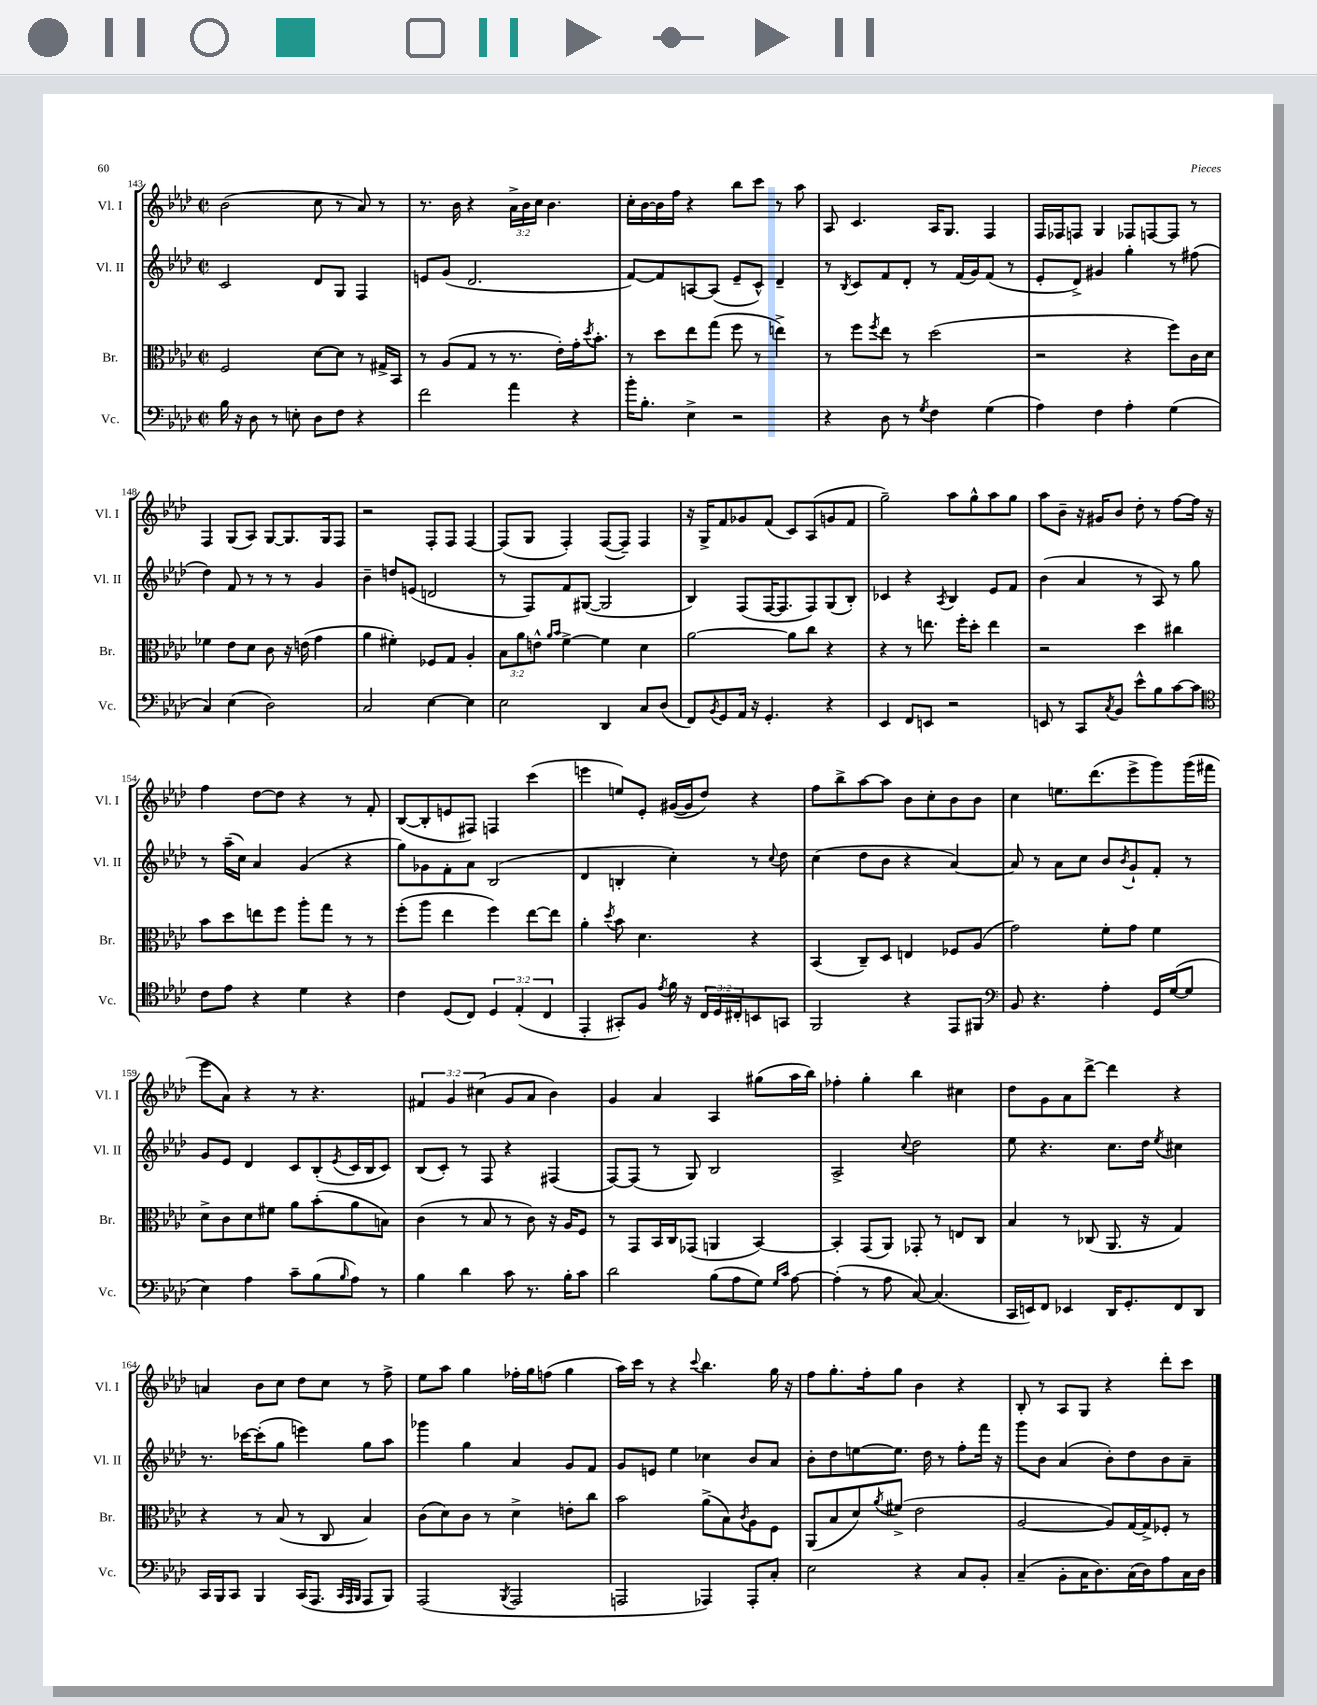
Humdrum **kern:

**kern	**kern	**kern	**kern
*staff4	*staff3	*staff2	*staff1
*clefF4	*clefC3	*clefG2	*clefG2
*k[b-e-a-d-]	*k[b-e-a-d-]	*k[b-e-a-d-]	*k[b-e-a-d-]
*M2/2	*M2/2	*M2/2	*M2/2
*met(c|)	*met(c|)	*met(c|)	*met(c|)
16B-	2F	2c	(2b-
16r	.	.	.
8D-	.	.	.
8r	.	.	.
8E'	.	.	.
8D-	[8d-	8d-	8cc
8F	8d-]	8G	8r
4r	8r	4F	8a-)
.	16G#^	.	8r
.	16BB-	.	.
=	=	=	=
2f	8r	8e	8.r
.	(8A-	(8g	.
.	.	.	16b-
.	8G	2.d-	4r
.	8r	.	.
4a-	8.r	.	24a-^
.	.	.	24b-
.	.	.	24cc
.	.	.	4.b-
.	16e-')	.	.
4r	16g'	.	.
.	8qdd-	.	.
.	8.b-'	.	.
=	=	=	=
16b-'	8r	[8f)	16cc'
8.B-'	.	.	[16b-
.	8dd-	8f]	16b-]
.	.	.	16ff
4E-^	8ee-	[8A	4r
.	(8gg	(8A]	.
2r	8ff	8e-~	8bb-
.	8r	8c^^)	8ccc
.	4ee^)	4d-~	8r
.	.	.	8aa-
=	=	=	=
4r	8r	8r	8A-
.	.	8qB-	.
.	8ff	8c	4.c
.	8qff	.	.
8D-	8ee-	8f	.
8r	8r	8d-'	.
8qG	.	.	.
4F	(2dd-	8r	16A-
.	.	.	8.G
.	.	(16f	.
.	.	16g)	.
(4G	.	(8f	4F
.	.	8r	.
=	=	=	=
4A-)	2r	8e-'	16F
.	.	.	16F-
.	.	8d-^)	8F
4F	.	4g#	4G
4A-'	4r	4gg'	8F-
.	.	.	[8F
(4G	8ff)	8r	8F]
.	16c	(8ff#	8r
.	16d-	.	.
=	=	=	=
4C)	4f-	4dd-)	4F
(4E-	8e-	8f	(8G
.	8d-	8r	8A-)
2D-)	8c	8r	[8G
.	16r	8r	8.G]
.	(16e	.	.
.	4g	4g	.
.	.	.	16G
.	.	.	8F
=	=	=	=
2C	4a-	4b-~	2r
.	4f#')	8dd	.
.	.	(8e	.
[4E-	8F-	2d	8F'
.	8G	.	8F
4E-]	4A-'	.	[4F
=	=	=	=
2E-	12B-	8r	(8F]
.	12a-	.	.
.	.	8F)	8G
.	12e^^	.	.
.	16qqa-	.	.
.	16qqb-	.	.
.	[4f^	8f	4F')
.	.	([8G#	.
4DD-	4f]	2G#]	([8F
.	.	.	8F~])
8C	4d-	.	4F
(8D-	.	.	.
=	=	=	=
8FF)	[2a-	4B-)	16r
.	.	.	16G^
8qBB-	.	.	.
8GG	.	.	8f
16AA-	.	(8F	8g-
16r	.	.	.
4.GG'	.	[16F	(8f
.	.	8.F]	.
.	8a-]	.	8c)
.	8cc	8F)	(8A-
4r	4r	(8G	8g
.	.	8B-')	8f
=	=	=	=
4EE-	4r	4c-	2gg~)
8FF	8r	4r	.
8EE	8.ee	.	.
.	.	8qA-	.
2r	.	4B-	8aa-
.	16ff'	.	.
.	8dd-'	.	8gg^^
.	4ee	8e-	8aa-
.	.	8f	8gg
=	=	=	=
8EE	2r	(4b-	8aa-
8r	.	.	8b-~
8CC	.	4a-	16r
.	.	.	16g#
8qC	.	.	.
8BB-	.	.	8b-
8e-^^	4dd-	8r	8dd-'
8B-	.	8A-)	8r
[8c	4cc#	8r	[8ff
8c]	.	8gg	16ff]
.	.	.	16r
=	=	=	=
*clefC4	*	*	*
8c	8b-	8r	4ff
8e-	8dd-	(16aa-~	.
.	.	16cc)	.
4r	8ee	4a-	[8dd-
.	8ff	.	8dd-]
4d-	8aa-'	(4g	4r
.	8gg	.	.
4r	8r	4r	8r
.	8r	.	8f'
=	=	=	=
4c	(8ff'	8gg)	([8B-
.	8aa-	8g-	8B-']
(8D-	4ee-	8f'	8e
8C)	.	8a-	8F#)
6D-	4ff)	(2B-	4F
(6E-'	.	.	.
.	[8ee-	.	(4ccc
6C	.	.	.
.	8ee-]	.	.
=	=	=	=
4EE-'	4a-'	4d-	4eee
.	8qdd-	.	.
8GG#')	8b-	4B'	8ee)
8F	4.d-	.	8e-'
8qe-	.	.	.
16f	.	4cc')	([16g#
16r	.	.	16g#]
24C	.	.	8dd-)
24D-	.	.	.
24C#'	.	.	.
8BB	4r	8r	4r
.	.	8qqcc	.
8GG	.	8dd-	.
=	=	=	=
2FF	(4BB-	(4cc	8ff
.	.	.	8bb-^
.	8C~)	8dd-	[8aa-
.	8D-	8b-	8aa-]
4r	4E	4r	8b-
.	.	.	8cc'
8EE-	8F-	[4a-)	8b-
8FF#	(8A-	.	8b-
=	=	=	=
*clefF4	*	*	*
8BB-	2g)	8a-]	4cc
4.r	.	8r	.
.	.	8a-	8.ee
.	.	8cc	.
.	.	.	(8.ddd-
4A-'	8f'	8b-	.
.	.	8qb-	.
.	8g	8g`	8eee-^
16GG	4f	8f'	8ggg)
([16G	.	.	.
8G]	.	8r	(16ggg
.	.	.	16fff#
=	=	=	=
4E-)	8d-^	8g	8eee-
.	8c	8e-	8a-)
4A-	8d-	4d-	4r
.	8f#	.	.
8c~	8a-	8c	8r
(8B-	(8b-'	(8B-'	4.r
16qqB-	.	8qe-	.
8A-)	8a-	16c	.
.	.	16B-	.
8r	8B)	8c)	.
=	=	=	=
4B-	(4c	(8B-	6f#
.	.	8c')	.
.	.	.	6g
4d-	8r	8r	.
.	.	.	(6cc#
.	8B-	8F	.
8c	8r	4r	8g
8.r	8c)	.	8a-
.	16r	(4F#	4b-)
16B-'	16A-	.	.
8c	8F	.	.
=	=	=	=
2d-	8r	[8F)	4g
.	8GG	(8F]	.
.	16BB-	8r	4a-
.	16C	.	.
.	(8GG-	8G)	.
(8B-	4AA	2B-	4A-
8A-	.	.	.
8G)	[4BB-)	.	(8gg#
16qqG	.	.	.
16qqc	.	.	.
[8A-	.	.	16aa-
.	.	.	16bb-)
=	=	=	=
(4A-']	4BB-']	2A-^	4ff-'
8r	(8GG	.	4gg'
8A-	8AA-)	.	.
.	.	8qqcc	.
[8C)	8GG-'	2dd-	4bb-
(4.C]	8r	.	.
.	8E	.	4cc#
.	8C	.	.
=	=	=	=
16CC	4B-	8ee-	8dd-
16EE)	.	.	.
8FF	.	4.r	8g
4EE-	8r	.	8a-
.	(8C-	.	[8ddd-^
16DD-	8.AA-	8.cc	4ddd-]
8.GG'	.	.	.
.	16r	16dd-	.
.	.	8qee-	.
8FF	4G)	4cc#	4r
8DD-	.	.	.
=	=	=	=
16CC	4r	8.r	4a
16BBB-	.	.	.
8CC	.	.	.
.	.	[16ccc-	.
4BBB-	8r	(8ccc-']	8b-
.	(8B-	8gg	8cc
(16CC	8r	4eee)	8dd-
8.AAA-	.	.	.
.	8C	.	8cc
32qqCC	.	.	.
32qqAAA-	.	.	.
32qqBBB-	.	.	.
8AAA-	4B-)	8gg	8r
8BBB-)	.	8aa-	8ff^
=	=	=	=
(2AAA-	(8c	4ggg-	8ee-
.	8d-)	.	8aa-
.	8c	4gg	4gg
.	8r	.	.
8qBBB-	.	.	.
2AAA-	4d-^	4a-	16ff-'
.	.	.	16gg
.	.	.	(8ff
.	8e'	8g	4gg
.	8cc	8f	.
=	=	=	=
2AAA	2b-	8g	16aa-)
.	.	.	16ccc
.	.	8e	8r
.	.	4ee-	4r
.	.	.	8qqccc
4AAA-)	(8a-^	4cc-	4.bb-
.	8B-)	.	.
.	8qc	.	.
8AAA-'	8A-	8b-	.
8C'	8F	8a-	16gg
.	.	.	16r
=	=	=	=
2E-	(8AA-	8b-'	8ff
.	8B-	8dd-	8.gg'
.	8d-)	[8ee	.
.	.	.	16ff'
.	8qa-	.	.
.	(8f#^	8.ee]	8gg
4r	2e-	.	4b-
.	.	16dd-	.
.	.	8r	.
8C	.	8ff'	4r
8BB-'	.	16fff	.
.	.	16r	.
=	=	=	=
(4C~	[2A-	8ggg	8B-'
.	.	8b-	8r
8BB-'	.	(4a-	8A-
16C	.	.	8G
8.D-)	.	.	.
.	8A-])	8b-')	4r
(16C	[16G	8dd-	.
16D-)	16G^]	.	.
8A-	8F-'	8b-	8ddd-'
16C	8r	8a-~	8ccc
16D-	.	.	.
==	==	==	==
*-	*-	*-	*-
